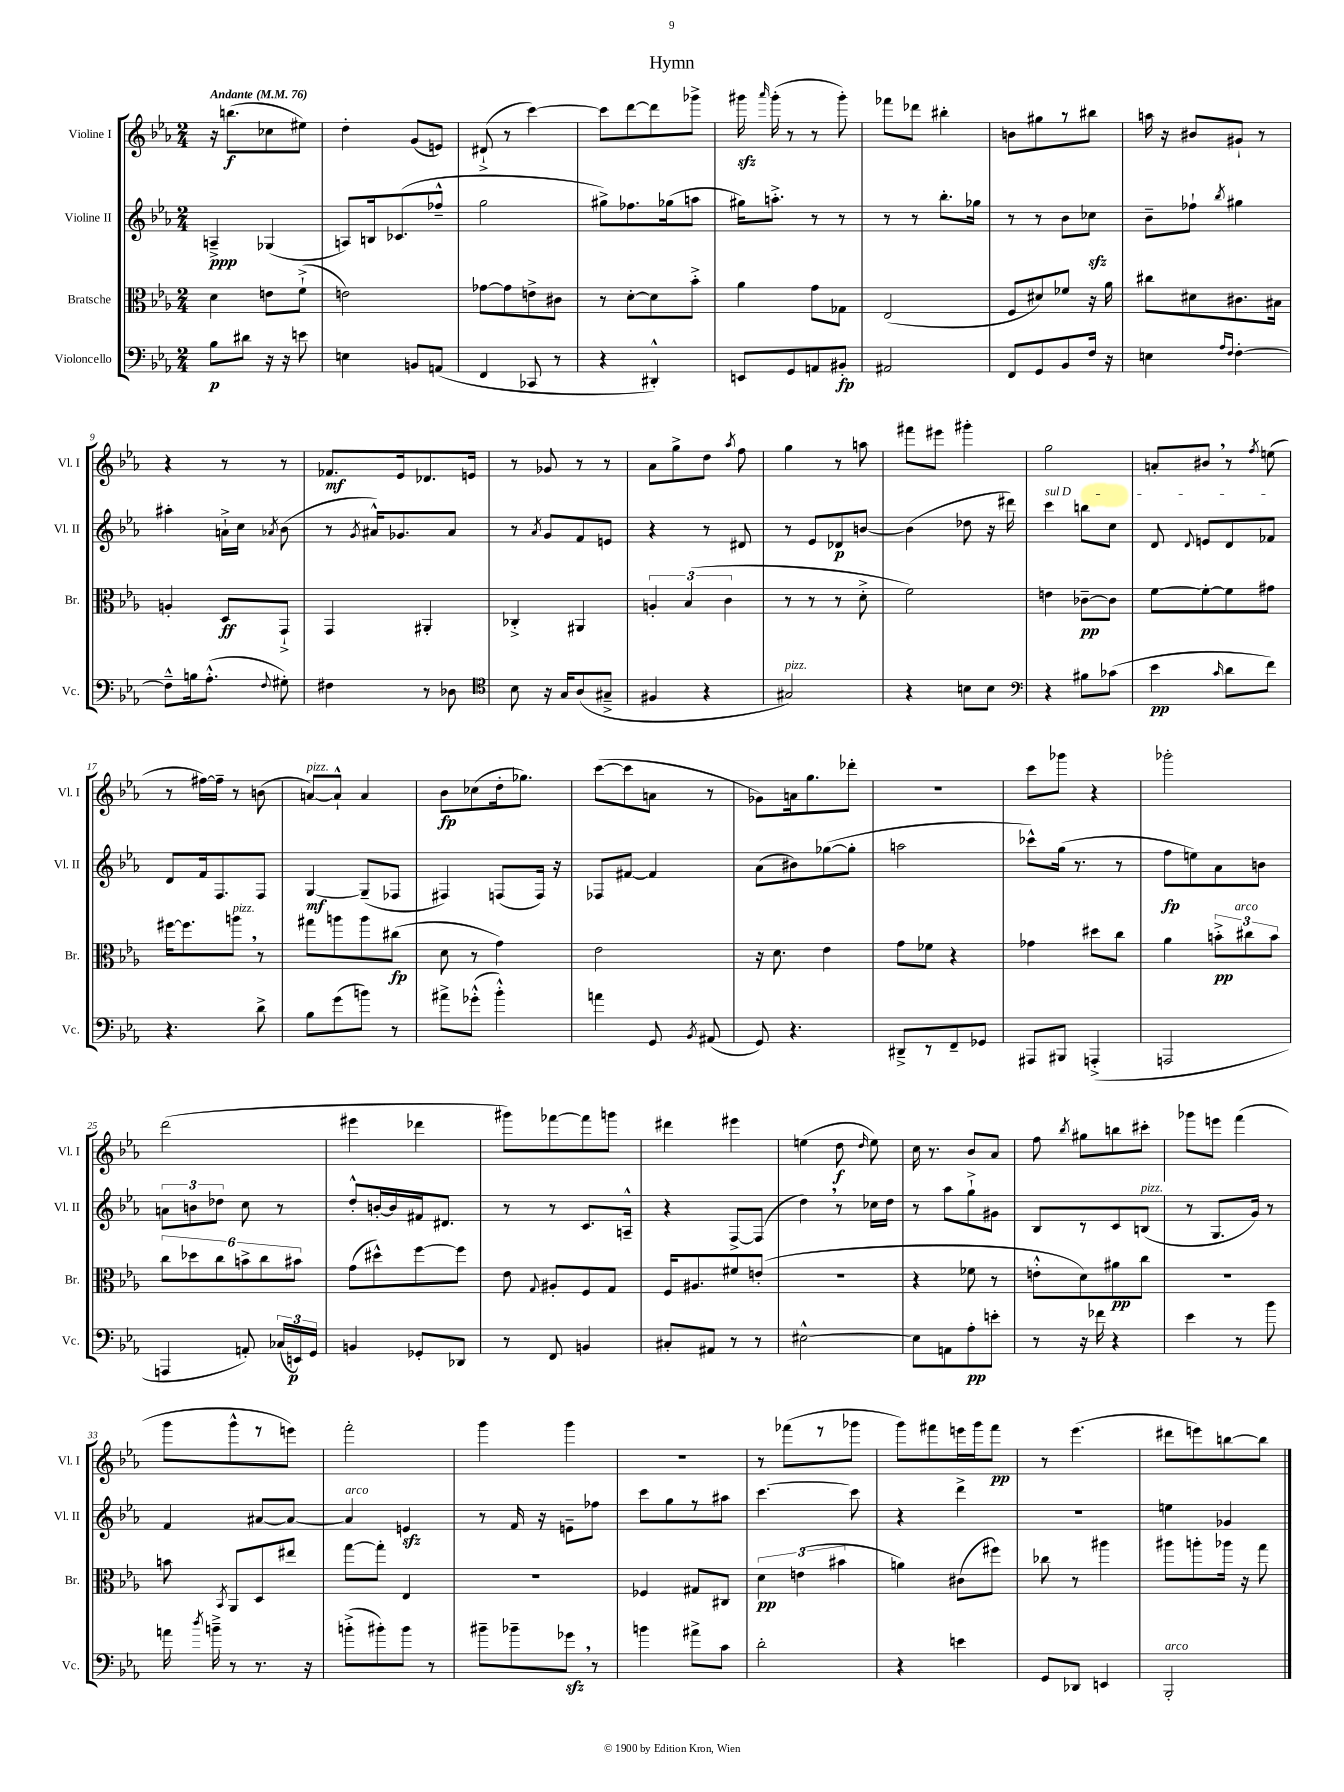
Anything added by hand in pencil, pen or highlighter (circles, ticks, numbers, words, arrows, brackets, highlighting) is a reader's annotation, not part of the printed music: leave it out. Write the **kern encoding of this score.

**kern	**kern	**kern	**kern
*staff4	*staff3	*staff2	*staff1
*clefF4	*clefC3	*clefG2	*clefG2
*k[b-e-a-]	*k[b-e-a-]	*k[b-e-a-]	*k[b-e-a-]
*M2/4	*M2/4	*M2/4	*M2/4
*MM76	*MM76	*MM76	*MM76
8B-\L	4d\	4A~^/	16r
.	.	.	(8.bb\L
8d#\J	.	.	.
16r	8e\L	(4G-/	8cc-\
16r	.	.	.
8e\	(8f`^\J	.	8ee#\J)
=	=	=	=
4E\	2e\)	8A/L)	4dd'\
.	.	16B/k	.
.	.	(8.c-/	.
8BB/L	.	.	(8g/L
(8AA/J	.	8ff-~^^/J	8e/J)
=	=	=	=
4FF/	[8g-\L	2gg\	(8d#`^/
.	8g-\]	.	8r
8CC-/	8e^\	.	[4ccc\)
8r	8c#\J	.	.
=	=	=	=
4r	8r	8gg#^\L)	8ccc\]L
.	[8d'\L	8.ff-\	[8ddd\
4DD#'^^/)	8d\]	.	8ddd\]
.	.	(16gg-\k	.
.	8b-'^\J	8aa\J	8ggg-^\J
=	=	=	=
8EE/L	4a-\	16gg#\LK)	16ggg#\
.	.	.	16qqaaa-/
.	.	8.aa'^\J	(16ggg#'\
8GG/	.	.	8r
8AA/	8g\L	8r	8r
8BB#'/J	8G-\J	8r	8ggg#'\)
=	=	=	=
2AA#/	(2E-/	8r	8fff-\L
.	.	8r	8ddd-\J
.	.	8.bb-'\L	4bb#'\
.	.	16gg-\Jk	.
=	=	=	=
8FF/L	8F/L	8r	8b\L
8GG/	8d#/)	8r	8gg#\
8BB-/	8f-/J	8b-\L	8r
16F/Jk	16r	8cc-\J	8bb#\J
16r	16a-\	.	.
=	=	=	=
4E\	8cc#\L	8b-~\L	16aa\
.	.	.	16r
.	8d#\	8ff-`\J	8b#/L
16qqA-/LL	.	.	.
16qqF/JJ	.	8qbb-/	.
[4F'\	8.c#\	4gg#\	8g#`/J
.	.	.	8r
.	16B#\Jk	.	.
=	=	=	=
8F~^^\]L	4A'/	4aa#'\	4r
16B\k	.	.	.
(8.A-'^^\J	.	.	.
.	8D/L	16a`^\LL	8r
.	.	16cc\JJ	.
8qqF/	.	8qa-/	.
8G#'\)	8GG`^/J	(8b-\	8r
=	=	=	=
4F#\	4GG/	8r	8.f-/L
.	.	8qg/	.
.	.	16a#^^/LK)	.
.	.	8.g-/	16e-/k
8r	4AA#'/	.	8.d-/
8D-\	.	8a#/J	.
.	.	.	16e/Jk
=	=	=	=
*clefC4	*	*	*
8B-\	4C-'^/	8r	8r
.	.	8qa-/	.
16r	.	8g/L	8g-/
16G/LK	.	.	.
(8A-/	4AA#/	8f/	8r
8G#~^/J	.	8e/J	8r
=	=	=	=
4F#/	6A'/	4r	8a-\L
.	.	.	8gg^\
.	(6B-/	.	.
4r	.	8r	8dd\J
.	6c\	.	.
.	.	.	8qaa-/
.	.	8d#/	8ff\
=	=	=	=
2G#/)	8r	8r	4gg\
.	8r	8e-/L	.
.	8r	8d-/	8r
.	8d'^\	[8b/J	8aa\
=	=	=	=
4r	2f\)	(4b\]	8fff#\L
.	.	.	8eee#\J
8B\L	.	8dd-\	4ggg#'\
8B\J	.	16r	.
.	.	16ddd#\)	.
=	=	=	=
*clefF4	*	*	*
4r	4e\	4ccc\	2gg\
8B#\L	[8c-~\L	8bb\L	.
(8c-\J	8c-\]J	8cc\J	.
=	=	=	=
4e-\	[8f\L	8d/	8a'/L
.	.	8qqd/	.
.	8f'\_	8e/L	8b#/J
16qqc/	.	.	.
8d\L	8f\]	8d/	8r
.	.	.	8qff/
8f\J)	8g#\J	8f-/J	(8ee\
=	=	=	=
4.r	[16ff#\LK	8d/L	8r
.	8.ff#\]	.	.
.	.	16f/k	[16ff#\LL)
.	.	8.F/	16ff#~\]JJ
.	8aa\J	.	8r
8d^\	8r	8F/J	(8b\
=	=	=	=
8B-\L	8gg#\L	[4G/	[8a/L)
(8g\	8aa\	.	8a`^^/]J
8b\J)	8aa\	(8G~/]L	4a/
8r	(8cc#\J	8F-/J	.
=	=	=	=
8a#^\L	8d\	4F#/)	8b-\L
(8g-'^^\J	8r	.	(8cc-\
4b-'^^\)	4g\)	(8F/L	16dd'\k
.	.	.	8.gg-\J)
.	.	16F/Jk)	.
.	.	16r	.
=	=	=	=
4a\	2e-\	8F-/L	([8ccc\L
.	.	[8f#/J	8ccc\]
8GG/	.	4f#/]	8a\J
8qBB-/	.	.	.
(8AA#/	.	.	8r
=	=	=	=
8GG/)	16r	(8a-\L	8g-\L)
.	8.d\	.	.
4.r	.	8b#\)	16a\k
.	.	.	8.gg\
.	4e-\	([8gg-\	.
.	.	8gg-'\]J	8ddd-'\J
=	=	=	=
8DD#~^/L	8g\L	2aa\	2r
8r	8f-\J	.	.
8FF~/	4r	.	.
8GG-/J	.	.	.
=	=	=	=
8AAA#/L	4g-\	8ccc-^^\L)	8ccc\L
8BBB#/J	.	(16gg\Jk	8ggg-\J
.	.	8.r	.
(4AAA'^/	8dd#\L	.	4r
.	8cc\J	8r	.
=	=	=	=
2AAA/	4a-\	8ff\L	2ggg-'\
.	.	8ee\)	.
.	12b'^\L	8a-\	.
.	12cc#\	.	.
.	.	8b\J	.
.	12b\J	.	.
=	=	=	=
4AAA/	12cc\L	12a\L	(2ddd\
.	12dd-\	12b\	.
.	12cc\	12dd-\J	.
8AA'/)	12b^\	8cc\	.
.	12cc\	.	.
(24C-/LL	.	8r	.
24EE/)	12b#\J	.	.
24GG/JJ	.	.	.
=	=	=	=
4BB/	(8g\L	8dd'^^/L	4eee#\
.	8dd#^^\)	[16b'/L	.
.	.	16b/]	.
8GG-'/L	[8ff\	16f#/J	4ddd-\
.	.	8.d#/J	.
8DD-/J	8ff\]J	.	.
=	=	=	=
8r	8e-\	8r	8ggg#\L)
.	8qqG/	.	.
8FF/	8A#'/L	8r	[8fff-\
4BB/	8F/	8.c/L	8fff-\]
.	8G/J	.	8ggg\J
.	.	16A~^^/Jk	.
=	=	=	=
8C#'/L	16F/LK	4r	4ddd#\
.	8.A#/	.	.
8AA#/J	.	.	.
8r	8f#/	[8F^/L	4eee#\
8r	(8e'/J	(8F/]J	.
=	=	=	=
[2E#^^\	2r	4dd\)	(4ee\
.	.	8r	8dd\
.	.	.	16qqdd/
.	.	16cc-\LL	8ee\)
.	.	16dd\JJ	.
=	=	=	=
8E#\]L	4r	8r	16cc\
.	.	.	8.r
8AA\	.	8aa-\L	.
8A-'\	8f-\	8gg`^\	8b-/L
8e'\J	8r	8g#\J	8a-/J
=	=	=	=
8r	8e'^^\L	8B-/L	8ff\
.	.	.	8qbb-/
16r	8d\)	8r	8gg#\L
16f-\	.	.	.
4r	8a#\	8c/	8bb\
.	8cc\J	(8B/J	8ccc#'\J
=	=	=	=
4e-\	2r	8r	8ggg-\L
.	.	8.G/L	8eee\J
8r	.	.	(4fff\
.	.	16g/Jk)	.
8b-\	.	8r	.
=	=	=	=
16a\	8b\	4f/	8ggg\L
8qdd/	.	.	.
16b~^\	.	.	.
.	8qBB-/	.	.
8r	8AA-/L	.	8ggg^^\
8.r	8D/	[8a#/L	8r
.	8ee#/J	8a#/_J	8eee\J)
16r	.	.	.
=	=	=	=
(8b'^\L	[8gg\L	4a#/]	2fff'\
8b#'\)	8gg'\]J	.	.
8b#\J	4E-/	4e/	.
8r	.	.	.
=	=	=	=
8b#~\L	2r	8r	4ggg\
8b-~\	.	16f/	.
.	.	16r	.
8g-\J	.	8e~\L	4ggg\
8r	.	8ff-\J	.
=	=	=	=
4b\	4F-/	8ccc\L	2r
.	.	8gg\	.
8a#^\L	8G#/L	8r	.
8c\J	8C#/J	8aa#\J	.
=	=	=	=
2d'\	6d\	[4.ccc\	8r
.	.	.	(8fff-\L
.	(6e\	.	.
.	.	.	8r
.	6b#\	.	.
.	.	8ccc\]	8ggg-\J
=	=	=	=
4r	4a\)	4r	8ggg\L)
.	.	.	8fff#\
4e\	(8c#\L	4ddd^\	16eee\L
.	.	.	16ggg\J
.	8ff#\J)	.	8fff#\J
=	=	=	=
8GG/L	8cc-\	2r	8r
8DD-/J	8r	.	(4.eee-\
4EE/	4aa#\	.	.
=	=	=	=
2BBB-'/	8aa#\L	4ee\	8ddd#\L
.	8aa'\	.	8eee\)
.	16aa-\Jk	4g-/	[8bb\
.	16r	.	.
.	8gg\	.	8bb\]J
==	==	==	==
*-	*-	*-	*-
